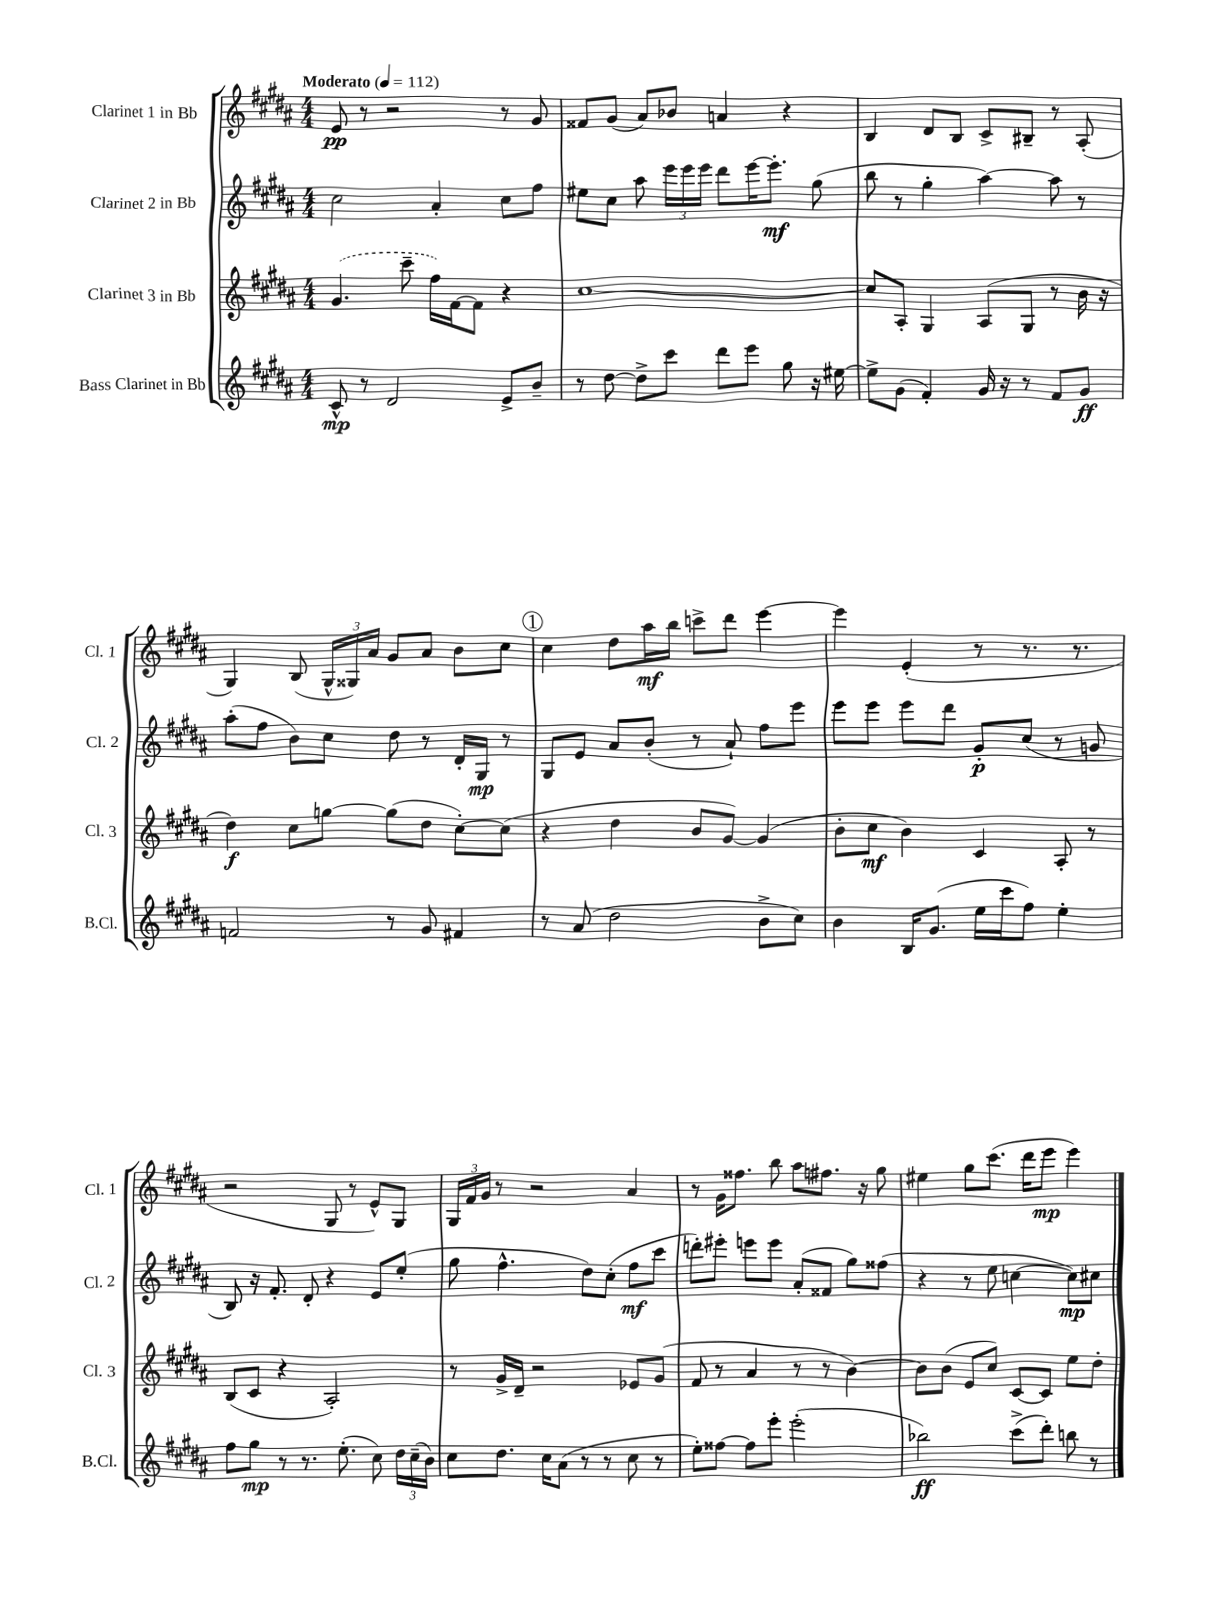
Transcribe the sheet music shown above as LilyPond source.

<<
\new StaffGroup <<
\new Staff = "s0" \with { instrumentName = "Clarinet 1 in Bb" shortInstrumentName = "Cl. 1" } {
    \clef treble \key b \major \numericTimeSignature \time 4/4 \tempo "Moderato" 4 = 112
    \autoBeamOff e'8\pp r8 r2 r8 gis'8 |
    fisis'8[ gis'8]( ais'8[) bes'8] a'4 r4 |
    b4 dis'8[ b8] cis'8[-> bis8]-- r8 ais8-.( |
    gis4) b8( \tuplet 3/2 { gis16[-^ gisis16) ais'16] } gis'8[ ais'8] b'8[ cis''8] |
    \mark \markup { \circle "1" } cis''4 dis''8[ ais''16\mf b''16] c'''8[-> dis'''8] e'''4~ |
    e'''4 e'4-.( r8 r8. r8. |
    r2 gis8 r8 e'8[-^) gis8] |
    \tuplet 3/2 { gis16[ fis'16 gis'16] } r8 r2 ais'4 |
    r8 gis'16[ fisis''8.] b''8 ais''8[ fis''8.] r16 gis''8 |
    eis''4 gis''8[ cis'''8.]( dis'''16[ e'''8]\mp e'''4) \bar "|." |
}
\new Staff = "s1" \with { instrumentName = "Clarinet 2 in Bb" shortInstrumentName = "Cl. 2" } {
    \clef treble \key b \major \numericTimeSignature \time 4/4
    \autoBeamOff cis''2 ais'4-. cis''8[ fis''8] |
    eis''8[ cis''8] ais''8 \tuplet 3/2 { e'''16[ e'''16 e'''16] } dis'''8[ e'''16~ e'''8.]-.\mf gis''8( |
    b''8 r8 gis''4-. ais''4~) ais''8 r8 |
    ais''8[-.( fis''8] b'8[) cis''8] dis''8 r8 dis'16[-. gis16]\mp r8 |
    \mark \markup { \circle "1" } gis8[ e'8] ais'8[ b'8]-.( r8 ais'8-!) fis''8[ e'''8] |
    e'''8[ e'''8] e'''8[ dis'''8] gis'8[-.\p cis''8]( r8 g'8 |
    b8) r16 fis'8.-. dis'8-. r4 e'8[ e''8]-.( |
    gis''8 fis''4.-^ dis''8[) cis''8]-.( fis''8[\mf cis'''8] |
    d'''8[-.) eis'''8]-. e'''8[ e'''8] ais'8[-.( fisis'8] gis''8[) fisis''8]( |
    r4 r8 e''8 c''4~ c''8[\mp) cis''8] \bar "|." |
}
\new Staff = "s2" \with { instrumentName = "Clarinet 3 in Bb" shortInstrumentName = "Cl. 3" } {
    \clef treble \key b \major \numericTimeSignature \time 4/4
    \autoBeamOff \once \slurDashed gis'4.( cis'''8-- fis''16[) fis'16~ fis'8] r4 |
    cis''1~ |
    cis''8[ ais8]-. gis4 ais8[( gis8] r8 b'16 r16 |
    dis''4\f) cis''8[ g''8]~ g''8[( dis''8] cis''8[~-.) cis''8]( |
    \mark \markup { \circle "1" } r4 dis''4 b'8[ gis'8]~) gis'4( |
    b'8[-. cis''8]\mf b'4) cis'4 ais8-. r8 |
    b8[( cis'8] r4 ais2-.) |
    r8 gis'16[-> dis'16]-- r2 ees'8[ gis'8]( |
    fis'8 r8 ais'4 r8 r8 b'4~) |
    b'8[ b'8]( e'8[ cis''8]) cis'8[~ cis'8] e''8[ dis''8]-. \bar "|." |
}
\new Staff = "s3" \with { instrumentName = "Bass Clarinet in Bb" shortInstrumentName = "B.Cl." } {
    \clef treble \key b \major \numericTimeSignature \time 4/4
    \autoBeamOff cis'8-^\mp r8 dis'2 e'8[-> b'8]-- |
    r8 dis''8~ dis''8[-> cis'''8] dis'''8[ e'''8] gis''8 r16 eis''16~ |
    eis''8[-> gis'8]( fis'4-.) gis'16 r16 r8 fis'8[ gis'8]\ff |
    f'2 r8 gis'8 fis'4 |
    \mark \markup { \circle "1" } r8 ais'8( dis''2 b'8[-> cis''8]) |
    b'4 b16[ gis'8.]( e''16[ cis'''16 fis''8]) e''4-. |
    fis''8[ gis''8]\mp r8 r8. e''8.-.( cis''8) \tuplet 3/2 { dis''16[ cis''16--( b'16]) } |
    cis''8[ dis''8.] cis''16[ ais'8]( r8 r8 cis''8 r8 |
    e''8[-.) fisis''8]~ fisis''8[ e'''8]-. e'''2-.( |
    bes''2\ff) cis'''8[->( dis'''8]-.) b''8 r8 \bar "|." |
}
>>
>>
\layout { \context { \Score \remove "Bar_number_engraver" } }
